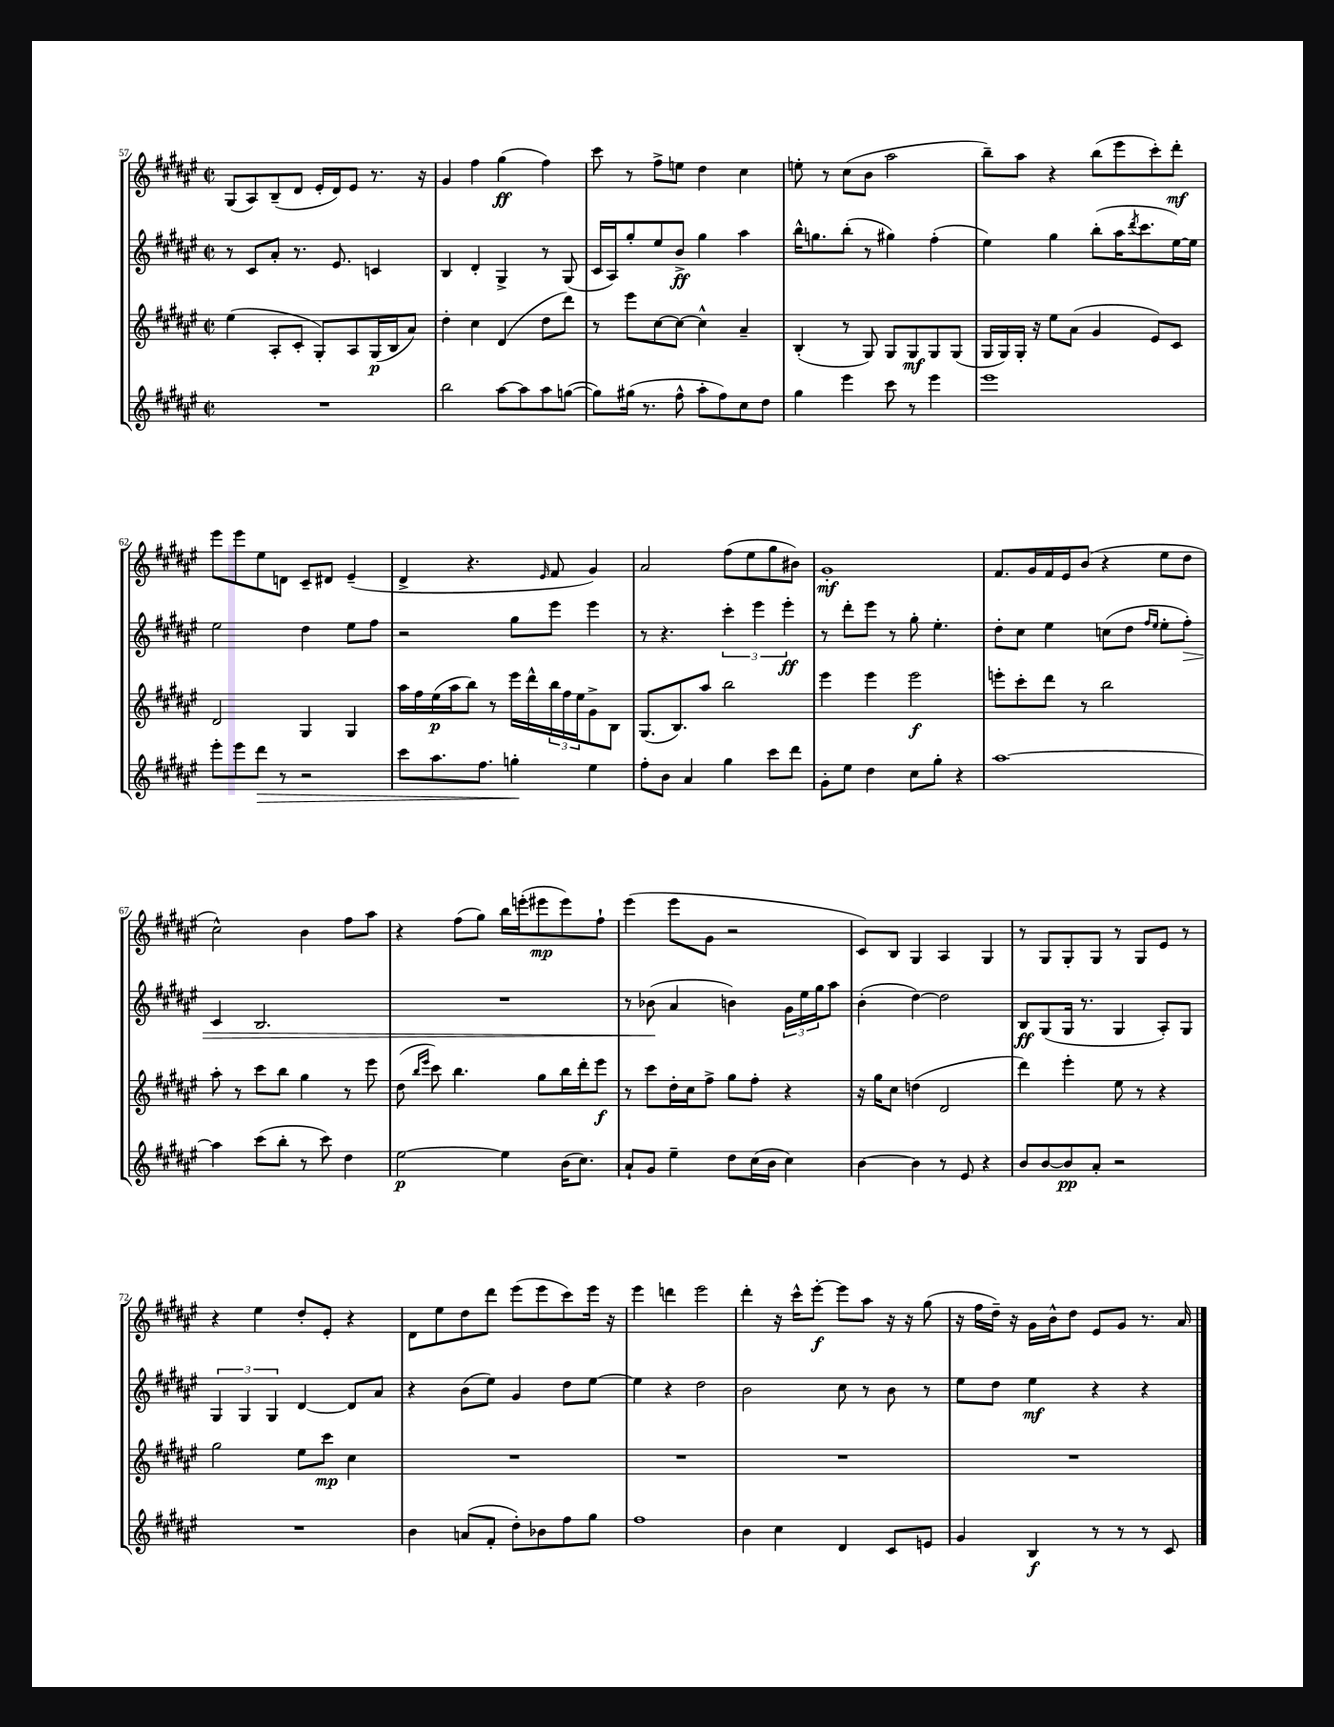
<<
\new StaffGroup <<
\new Staff = "s0" {
    \clef treble \key fis \major \defaultTimeSignature \time 2/2
    gis8( ais8) b8--( dis'8 eis'16-. dis'16) eis'8 r8. r16 |
    gis'4 fis''4 gis''4\ff( fis''4) |
    cis'''8 r8 fis''8-> e''8 dis''4 cis''4 |
    e''8-. r8 cis''8( b'8 ais''2 |
    b''8--) ais''8 r4 b''8( eis'''8 cis'''8-.) dis'''8-.\mf |
    eis'''8 eis'''8 eis''8 d'8 cis'8-- dis'8 eis'4--( |
    dis'4-> r4. \grace { eis'16 } fis'8 gis'4) |
    ais'2 fis''8( eis''8 gis''8 bis'8) |
    gis'1-.\mf |
    fis'8. gis'16 fis'16 eis'16 b'8( r4 eis''8 dis''8 |
    cis''2-^) b'4 fis''8 ais''8 |
    r4 fis''8( gis''8) b''16 e'''16-.( eis'''8\mp eis'''8) fis''8-! |
    eis'''4( eis'''8 gis'8 r2 |
    cis'8) b8 gis4 ais4 gis4 |
    r8 gis8 gis8-. gis8 r8 gis8 eis'8 r8 |
    r4 eis''4 dis''8-. eis'8-. r4 |
    dis'8 eis''8 dis''8 dis'''8 eis'''8( eis'''8 cis'''8) eis'''16 r16 |
    eis'''4 d'''4 eis'''2 |
    dis'''4-. r16 cis'''16-^ eis'''8~-.\f eis'''8 ais''8 r16 r16 gis''8( |
    r16 fis''16 dis''16--) r16 gis'16 b'16-^ dis''8 eis'8 gis'8 r8. ais'16 \bar "|." |
}
\new Staff = "s1" {
    \clef treble \key fis \major \defaultTimeSignature \time 2/2
    r8 cis'8 ais'8-. r8. eis'8. c'4 |
    b4 dis'4-. gis4-> r8 gis8( |
    cis'16 ais16) gis''8-. eis''8 b'8->\ff gis''4 ais''4 |
    b''16-^ g''8. b''8-.( r8 gis''4) fis''4-.( |
    eis''4) gis''4 b''8-.( ais''16 \acciaccatura { dis'''8 } cis'''8. eis''16~) eis''16 |
    eis''2 dis''4 eis''8 fis''8 |
    r2 gis''8 eis'''8 eis'''4 |
    r8 r4. \tuplet 3/2 { cis'''4-. eis'''4 eis'''4-.\ff } |
    r8 dis'''8-. eis'''8 r8 gis''8-. eis''4.-. |
    dis''8-. cis''8 eis''4 c''8( dis''8 \grace { fis''16 eis''16 } eis''8-. fis''8-.\>) |
    cis'4 b2. |
    R1 |
    r8 bes'8\!( ais'4 b'4) \tuplet 3/2 { gis'16 eis''16 gis''16 } ais''8 |
    b'4-.( dis''4~) dis''2 |
    b8\ff gis8( gis16 r8. gis4 ais8-.) gis8 |
    \tuplet 3/2 { gis4 gis4 gis4 } dis'4~ dis'8 ais'8 |
    r4 b'8( eis''8) gis'4 dis''8 eis''8~ |
    eis''4 r4 dis''2 |
    b'2 cis''8 r8 b'8 r8 |
    eis''8 dis''8 eis''4\mf r4 r4 \bar "|." |
}
\new Staff = "s2" {
    \clef treble \key fis \major \defaultTimeSignature \time 2/2
    eis''4( ais8-. cis'8-. gis8-.) ais8 gis16\p( b16 ais'8) |
    dis''4-. cis''4 dis'4( dis''8 dis'''8) |
    r8 eis'''8 cis''8~ cis''8~ cis''4-^ ais'4-- |
    b4-.( r8 gis8) gis8 gis8\mf gis8 gis8( |
    gis16 gis16) gis16-. r16 eis''8 ais'8( gis'4 eis'8) cis'8 |
    dis'2 gis4 gis4 |
    ais''16 fis''16 eis''16\p( ais''16 b''8) r8 eis'''16 dis'''16-^ \tuplet 3/2 { b''16 fis''16 eis''16 } gis'8-> b8 |
    gis8.( b8.) ais''8 b''2 |
    eis'''4 eis'''4 eis'''2\f |
    e'''8-. cis'''8-. dis'''8 r8 b''2 |
    ais''8-. r8 cis'''8 b''8 gis''4 r8 eis'''8 |
    dis''8( \grace { b''16 eis'''16 } cis'''8) b''4. gis''8 b''16 dis'''16-. eis'''8\f |
    r8 cis'''8 dis''16-. cis''16 fis''8-> gis''8 fis''8-. r4 |
    r16 gis''16 cis''8 d''4( dis'2 |
    dis'''4) eis'''4-. eis''8 r8 r4 |
    gis''2 eis''8 cis'''8\mp cis''4 |
    R1 |
    R1 |
    R1 |
    R1 \bar "|." |
}
\new Staff = "s3" {
    \clef treble \key fis \major \defaultTimeSignature \time 2/2
    R1 |
    b''2 ais''8~ ais''8 ais''8 g''8~( |
    g''8) gis''16( r8. fis''8-^ ais''8-. fis''8) cis''8 dis''8 |
    gis''4 eis'''4 cis'''8 r8 eis'''4 |
    eis'''1 |
    eis'''8-. eis'''8 dis'''8\> r8 r2 |
    cis'''8 ais''8. fis''8. g''4-.\! eis''4 |
    fis''8-. b'8 ais'4 gis''4 cis'''8 dis'''8 |
    gis'8-. eis''8 dis''4 cis''8 gis''8-. r4 |
    ais''1~ |
    ais''4 cis'''8( b''8-. r8 cis'''8) dis''4 |
    eis''2~\p eis''4 b'16( cis''8.) |
    ais'8-! gis'8 eis''4-- dis''8 cis''16( b'16 cis''4) |
    b'4~ b'4 r8 eis'8 r4 |
    b'8 b'8~ b'8\pp ais'8-. r2 |
    R1 |
    b'4 a'8( fis'8-. dis''8-.) bes'8 fis''8 gis''8 |
    fis''1 |
    b'4 cis''4 dis'4 cis'8 e'8 |
    gis'4 b4\f r8 r8 r8 cis'8 \bar "|." |
}
>>
>>
\layout { \context { \Score currentBarNumber = #57 } }
